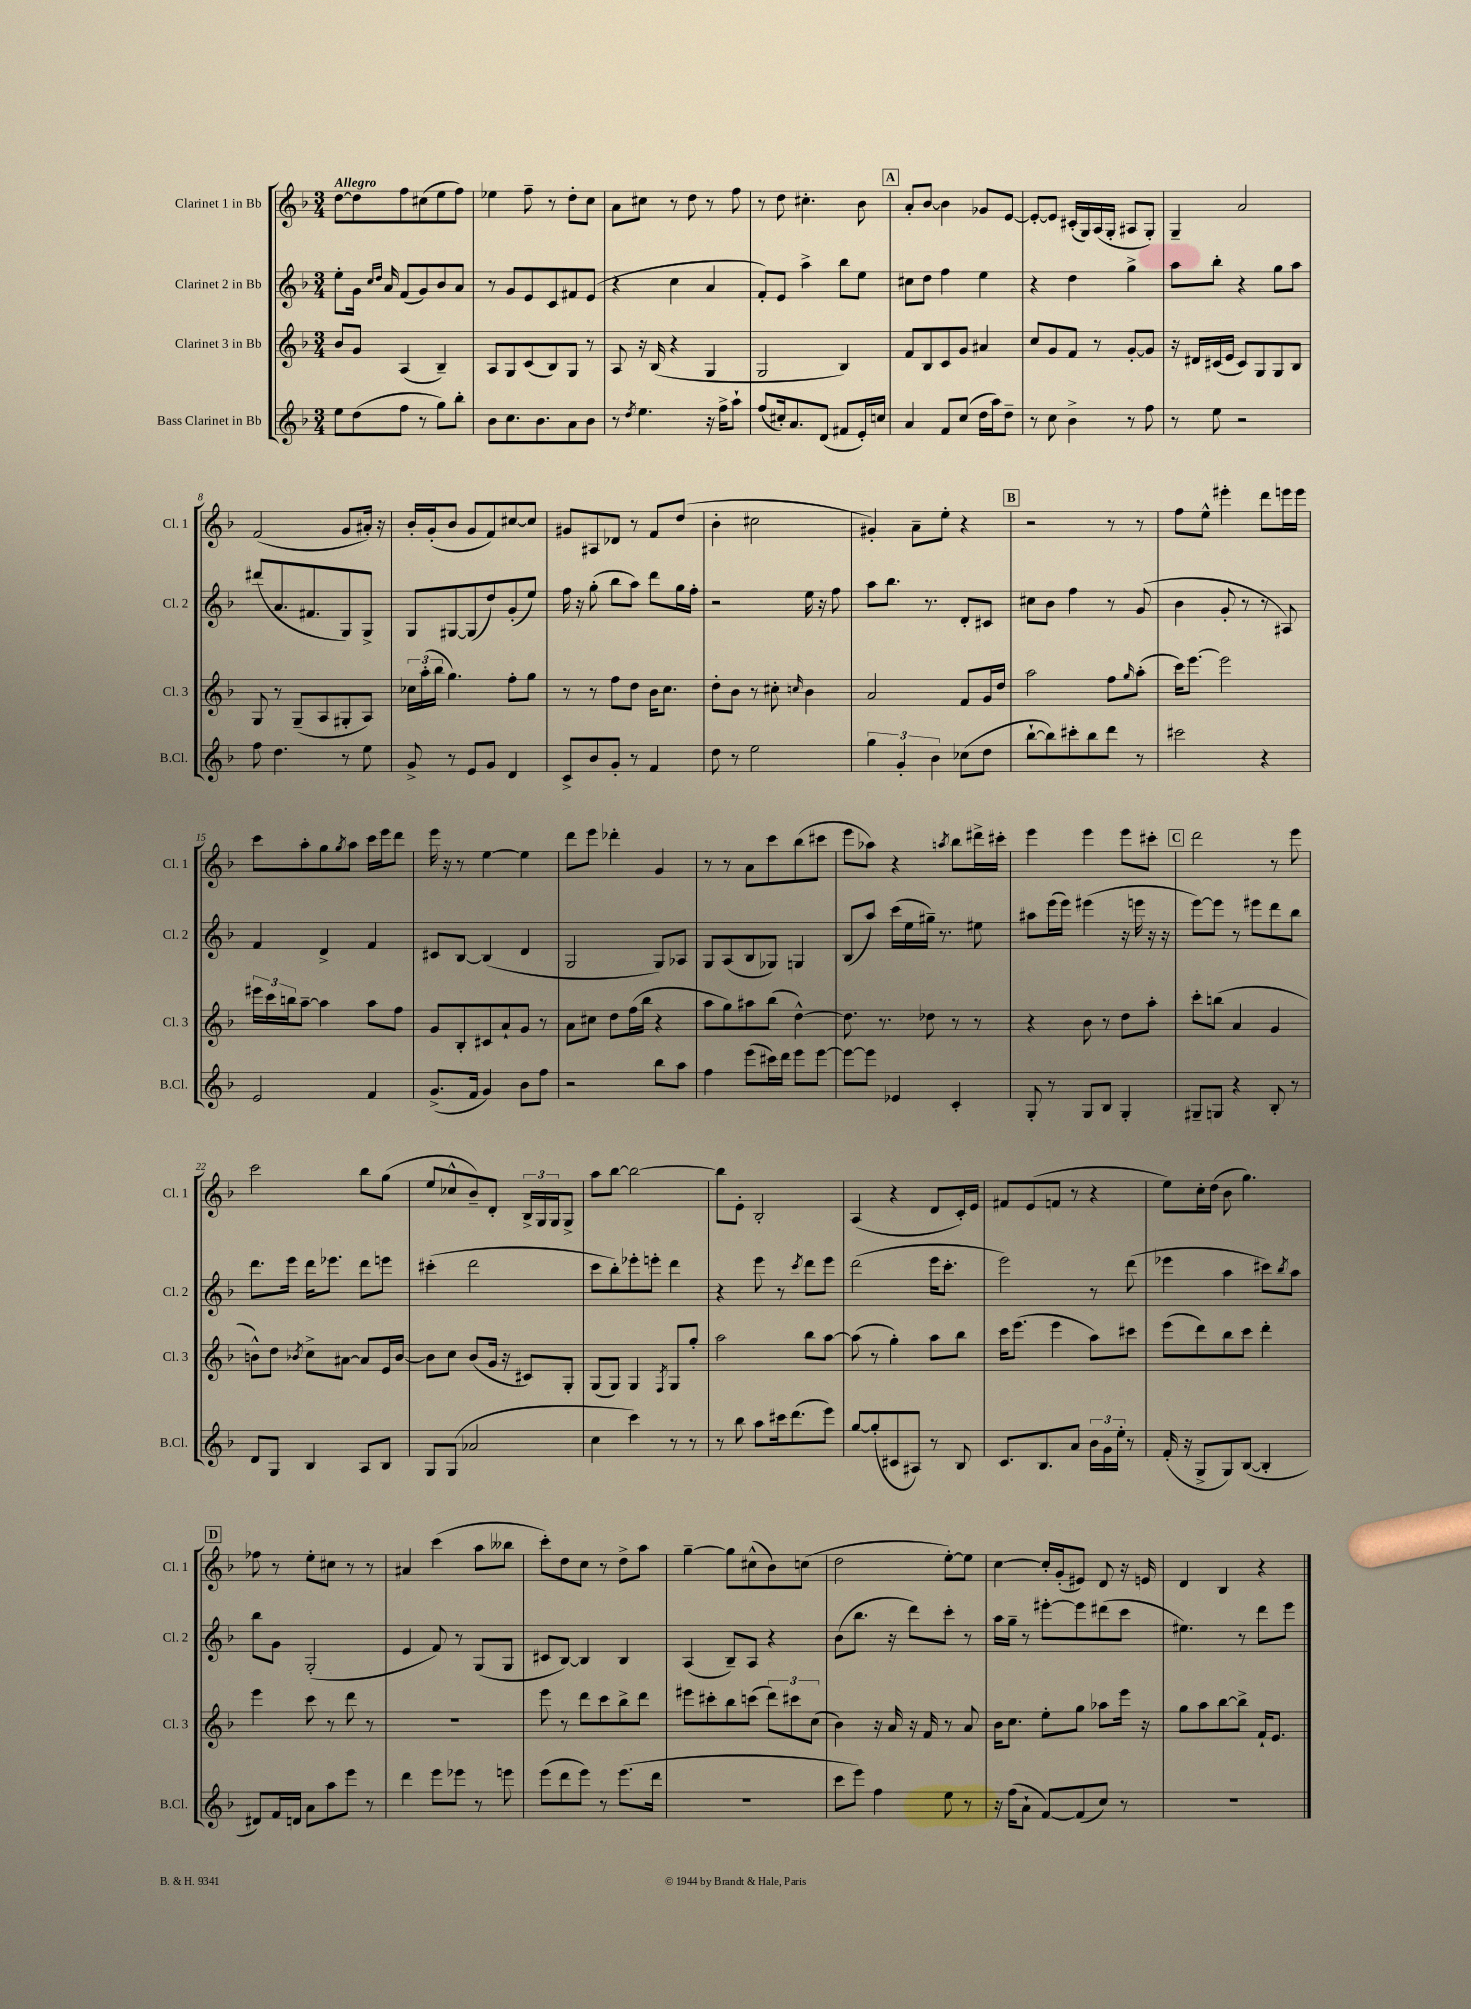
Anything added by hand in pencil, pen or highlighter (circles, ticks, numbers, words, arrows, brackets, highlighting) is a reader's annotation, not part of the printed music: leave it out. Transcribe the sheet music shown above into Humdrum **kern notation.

**kern	**kern	**kern	**kern
*part4	*part3	*part2	*part1
*staff4	*staff3	*staff2	*staff1
*I"Bass Clarinet in Bb	*I"Clarinet 3 in Bb	*I"Clarinet 2 in Bb	*I"Clarinet 1 in Bb
*I'B.Cl.	*I'Cl. 3	*I'Cl. 2	*I'Cl. 1
*clefG2	*clefG2	*clefG2	*clefG2
*k[b-]	*k[b-]	*k[b-]	*k[b-]
*M3/4	*M3/4	*M3/4	*M3/4
=1	=1	=1	=1
!	!	!	!LO:TX:a:B:t=Allegro
8ee\L	8b-/L	8ee'\L	[8dd\L
(8dd\	8g/J	16g\Jk	8dd\]
.	.	16qqcc/LL	.
.	.	16qqdd/JJ	.
.	.	16a/	.
8ff\J	(4A/	(8f/L	8ff\
8r	.	8g/)	(8cc#X\
8gg\L)	4B-~/)	8b-/	8ee\
8bb-'\J	.	8a/J	8ff\J)
=2	=2	=2	=2
8b-\L	8A/L	8r	4ee-X\
8.cc\	8G/	8g/L	.
.	(8c/	8e/	8ff~\
8.b-\	.	.	.
.	8B-/)	8c/	8r
8a\	8G/J	8f#X/	8dd'\L
8b-\J	8r	(8e/J	8cc\J
=3	=3	=3	=3
8r	8A/	4r	8a\L
8qdd/	.	.	.
4.ee\	16r	.	8cc#X\J
.	(16B-/	.	.
.	4r	4cc\	8r
.	.	.	8dd\
16r	4G/	4a/	8r
16ff^\KL	.	.	.
8aa`\J	.	.	8ff\
=4	=4	=4	=4
(8ff/L	2G/	8f'/L)	8r
16cc#X'/k)	.	8e/J	8dd\
8.a/	.	.	.
.	.	4aa^\	4.cc#X'\
(8d/J	.	.	.
8f#X/L	4B-/)	8bb-\L	.
16e'/L)	.	8ee\J	8b-\
16ccn/JJ	.	.	.
!!LO:REH:place=s1:t=A
=5	=5	=5	=5
4a/	8f/L	8cc#X\L	8a'/L
.	8B-/	8dd\J	[8b-/J
8f/L	8c/	4ff\	4b-\]
(8cc/J	8g/J	.	.
16dd\LL	4a#X/	4ee\	8g-X/L
16aa\J)	.	.	.
8dd~\J	.	.	[8e/J
=6	=6	=6	=6
8r	8cc/L	4r	8e'/L_
8cc\	8g/	.	8e/J]
4b-^\	8f/J	4dd\	(16c#X'/LL
.	.	.	16G/)
.	8r	.	(16A/
.	.	.	16G'/JJ
8r	[8g'/L	4gg^\	8A#X/L
8ff\	8g/J]	.	8G'/J)
=7	=7	=7	=7
8r	16r	8aa\L	4G~/
.	16d#X/LL	.	.
8ee\	(16c#X/	8bb-'\J	.
.	16e/JJ	.	.
2r	8c#/L)	4r	2a/
.	8G/	.	.
.	8G/	8gg\L	.
.	8B-/J	8aa\J	.
!!LO:LB:g=z
=8	=8	=8	=8
8ff\	8G/	(8ddd#X/L	(2f/
4.dd\	8r	8.a/	.
.	(8G~/L	.	.
.	.	8.f#X/	.
.	8A/	.	.
8r	8G#X'/	8G/)	8g/L
8ee\	8A/J)	8G^/J	16a#X'/Jk)
.	.	.	16r
=9	=9	=9	=9
8g^/	24cc-X\LL	8G/L	16b-'/LL
.	(24aa'\	.	.
.	.	.	(16g'/J
.	24bb-\JJ	.	.
8r	4.gg\)	[8G#X/	8b-/J
8e/L	.	(8G#/]	8g/L
8g/J	.	8dd/)	8f/)
4d/	8ff'\L	(8g'/	[8cc#X/
.	8gg\J	8ee/J)	8cc#/J]
=10	=10	=10	=10
8c^/L	8r	16ff\	8g#X/L
.	.	16r	.
8b-/	8r	(8gg'\	8A#X/
8g'/J	8ff\L	8bb-\L	8d-X/J
8r	8dd\J	8aa\J)	8r
4f/	16b-\KL	8ddd\L	8f/L
.	8.cc\J	.	.
.	.	16gg\L	(8dd/J
.	.	16ff'\JJ	.
=11	=11	=11	=11
8dd\	8dd'\L	2r	4b-'\
8r	8b-\J	.	.
2ee\	8r	.	2cc#X\
.	8cc#X'\	.	.
.	16qqccn/	.	.
.	4b-\	16ee\	.
.	.	16r	.
.	.	8ff\	.
=12	=12	=12	=12
6gg\	2a/	8aa\L	4g#X'/)
.	.	8.bb-\J	.
6g'/	.	.	.
.	.	.	8a~\L
.	.	8.r	.
6b-\	.	.	.
.	.	.	8ee'\J
(8cc-X\L	8f/L	8d'/L	4r
8dd\J	16g/L	8c#X/J	.
.	16dd/JJ	.	.
!!LO:REH:place=s1:t=B
=13	=13	=13	=13
[8bb-`\L	2aa\	8cc#X\L	2r
8bb-\])	.	8b-\J	.
8ccc#X'\	.	4ff\	.
8bb-\	.	.	.
8ddd\J	8ff\L	8r	8r
.	16qqgg/	.	.
8r	(8aa'\J	(8g/	8r
=14	=14	=14	=14
2ccc#X\	16ccc\KL)	4b-\	8ff\L
.	[8.eee\J	.	.
.	.	.	8ee^^\J
.	2eee\]	8g'/	4eee#X'\
.	.	8r	.
4r	.	8r	8ddd\L
.	.	8A#X/)	16eeen\L
.	.	.	16eee\JJ
!!LO:LB:g=z
=15	=15	=15	=15
2e/	24eee#X\LL	4f/	8ccc\L
.	24ccc\	.	.
.	24bbn\J	.	.
.	[8aa~\J	.	8aa'\
.	4aa\]	4d^/	8gg\
.	.	.	8qgg/
.	.	.	8aa\J
4f/	8aa\L	4f/	16ccc\LL
.	.	.	16eee\J
.	8ff\J	.	8ddd\J
=16	=16	=16	=16
(8.g^/L	8g/L	8c#X/L	16eee\
.	.	.	16r
.	8B-'/	[8B-/J	8r
16f/Jk	.	.	.
4g/)	8c#X/	(4B-/]	[4ee\
.	8a`/	.	.
8b-\L	8g/J	4d/	4ee\]
8ff\J	8r	.	.
=17	=17	=17	=17
2r	8a\L	2G/	8ddd\L
.	8cc#X\J	.	8eee\J
.	8dd\L	.	4ddd-X'\
.	(16ff\L	.	.
.	16bb-\JJ	.	.
8bb-\L	4r	8G/L)	4g/
8aa\J	.	8A-X/J	.
=18	=18	=18	=18
4ff\	8aa\L	8G/L	8r
.	8gg\)	(8A/	8r
(8eee\L	8aa#X\	8B-/	8a\L
16ccc#X\L)	(8bb-\J	8G-X/J)	8ccc\
16ddd\JJ	.	.	.
8eee\L	[4dd^^\)	4Gn/	(8bb-\
[8eee\J	.	.	8ccc#X\J
=19	=19	=19	=19
8eee\L_	8.dd\]	(8B-/L	8eee\L
8eee\J]	.	8aa/J)	8aa-X\J)
.	8.r	.	.
4e-X/	.	(16ccc\LL	4r
.	.	16ee\	.
.	8dd-X\	16gg#X~\JJ)	.
.	.	8.r	.
.	.	.	8qaan/
4c'/	8r	.	8bb-\L
.	8r	8ee#X\	16ddd#X^\L
.	.	.	16ccc#X'\JJ
=20	=20	=20	=20
8G'/	4r	8aa#X\L	4eee\
8r	.	(16eee\L	.
.	.	16eee\JJ)	.
8G/L	8b-\	(4eee#X\	4eee\
8B-/J	8r	.	.
4G'/	8dd\L	16r	8eee\L
.	.	16eeen\	.
.	8aa'\J	16r	8ccc#X'\J
.	.	16r	.
!!LO:REH:place=s1:t=C
=21	=21	=21	=21
8G#X~/L	8ccc'\L	[8eee\L)	2ddd\
8Gn/J	(8bbn\J	8eee\J]	.
4r	4a/	8r	.
.	.	8eee#X\L	.
8B-'/	4g/	8ddd\	8r
8r	.	8bb-\J	8eee\
!!LO:LB:g=z
=22	=22	=22	=22
8d/L	8bn^^\L)	8.ddd\L	2ccc\
8G/J	8dd\J	.	.
.	.	16eee\Jk	.
.	8qb-X/	.	.
4B-/	8cc^\L	16ddd\KL	.
.	.	8.eee-X\J	.
.	[8a#X\J	.	.
8A/L	8a#/L]	8ddd\L	8bb-\L
8B-/J	16e/L	8eeen\J	(8gg\J
.	[16b-/JJ	.	.
=23	=23	=23	=23
8G/L	8b-\L]	(4ccc#X'\	8ee/L
(8G/J	8cc\J	.	8cc-X^^/
2a-X/	(8b-/L	2ddd\	8b-~/)
.	16g/Jk	.	8d'/J
.	16r	.	.
.	8c#X/L)	.	24B-^/LL
.	.	.	24G/
.	.	.	24G/J
.	8G'/J	.	8G^/J
=24	=24	=24	=24
4cc\	(8G/L	8ccc\L	8aa\L
.	8G/J)	8bb-'\)	[8bb-\J
4ccc\)	4G/	8eee-X'\	2bb-\_
.	.	8eeen'\J	.
.	8qF/	.	.
8r	8G/L	4ddd\	.
8r	8gg'/J	.	.
=25	=25	=25	=25
8r	2aa\	4r	8bb-\L]
8bb-\	.	.	8e'\J
8aa\L	.	8eee\	2B-'/
16ccc#X\k	.	8r	.
(8.ddd\	.	.	.
.	.	8qccc/	.
.	8bb-\L	8ddd\L	.
8eee\J)	[8aa\J	8eee\J	.
=26	=26	=26	=26
[8gg/L	(8aa\]	(2ddd\	(4A/
(8gg'/]	8r	.	.
8c#X/	4gg'\)	.	4r
8A#X/J)	.	.	.
8r	8aa\L	16eee\KL	8d/L
.	.	8.ccc'\J	.
8B-/	8bb-\J	.	16c'/L)
.	.	.	16e/JJ
=27	=27	=27	=27
8.c/L	16ccc\KL	2eee\)	8f#X/L
.	(8.eee\J	.	.
.	.	.	(8e/
8.B-/	.	.	.
.	4eee\	.	8fn/J
8a/J	.	.	8r
24b-\LL	8aa\L)	8r	4r
24g\	.	.	.
24ee'\JJ	.	.	.
8r	8ccc#X\J	(8ddd\	.
=28	=28	=28	=28
(16f'/	(8eee\L	4eee-X\	8ee\L)
16r	.	.	.
8G^/L	8ddd\)	.	16cc'\L
.	.	.	(16dd\JJ
8G/)	8bb-\	4aa\	8b-\
([8B-/J	8ccc\J	.	4.gg\)
4B-'/]	4ddd'\	8ccc#X\L)	.
.	.	8qbb-/	.
.	.	8aa\J	.
!!LO:LB:g=z
!!LO:REH:place=s1:t=D
=29	=29	=29	=29
8d#X/L)	4eee\	8bb-\L	8ff-X\
16f/L	.	8g\J	8r
16dn/JJ	.	.	.
8a\L	8ccc\	(2G'/	8ee'\L
8aa\	8r	.	8cc#X\J
8eee\J	8ddd\	.	8r
8r	8r	.	8r
=30	=30	=30	=30
4ddd\	2.r	4e/	4a#X/
8eee\L	.	8f/)	(4ccc\
8eee-X\J	.	8r	.
8r	.	(8G/L	8aa\L
8eeen\	.	8G/J	8bb--X\J
=31	=31	=31	=31
(8eee\L	8eee\	8c#X/L	8ccc'\L)
8ddd\	8r	[8B-/J)	8dd\
8eee\J)	8ddd\L	4B-/]	8cc\J
8r	8ccc\	.	8r
(8.eee\L	8bb-^\	4B-/	8dd^\L
.	8ddd\J	.	8aa\J
16ddd\Jk	.	.	.
=32	=32	=32	=32
2.r	8eee#X\L	(4A/	[4gg~\
.	8ccc#X'\	.	.
.	8bb-\	8B-~/L)	8gg\L]
.	(8cccn\J	8A/J	(8cc#X^^\
.	12ddd\L)	4r	8b-\)
.	12ccc#X\	.	.
.	.	.	(8ccn\J
.	(12cc\J	.	.
=33	=33	=33	=33
8ccc\L	4b-\)	(8b-\L	2dd\
8eee\J)	.	8.bb-\J	.
4ff\	16r	.	.
.	16a/	16r	.
.	16r	8ddd\L)	.
.	16f/	.	.
8ee\	8r	8ccc'\J	[8ee'\L)
8r	8a/	8r	8ee\J]
=34	=34	=34	=34
16r	16b-\KL	16aa\LL	[4cc\
(16ff\KL	8.cc\J	16gg~\JJ	.
8a`\J	.	8r	.
[8f/L)	8ee'\L	[8eee#X'\L	16cc'/LL]
.	.	.	(16g'/J
(8f/]	8gg\J	8eee#\]	8e#X/J)
8cc/J)	8aa-X\L	(8ddd#X\	8d/
8r	16eee\Jk	8ccc\J	16r
.	16r	.	16en/
=35	=35	=35	=35
2.r	8gg\L	4.ee#X\)	4d/
.	8aa\	.	.
.	[8bb-\	.	4B-/
.	8bb-^\J]	8r	.
.	16f`/KL	8ddd\L	4r
.	8.e/J	.	.
.	.	8eee\J	.
==	==	==	==
*-	*-	*-	*-
